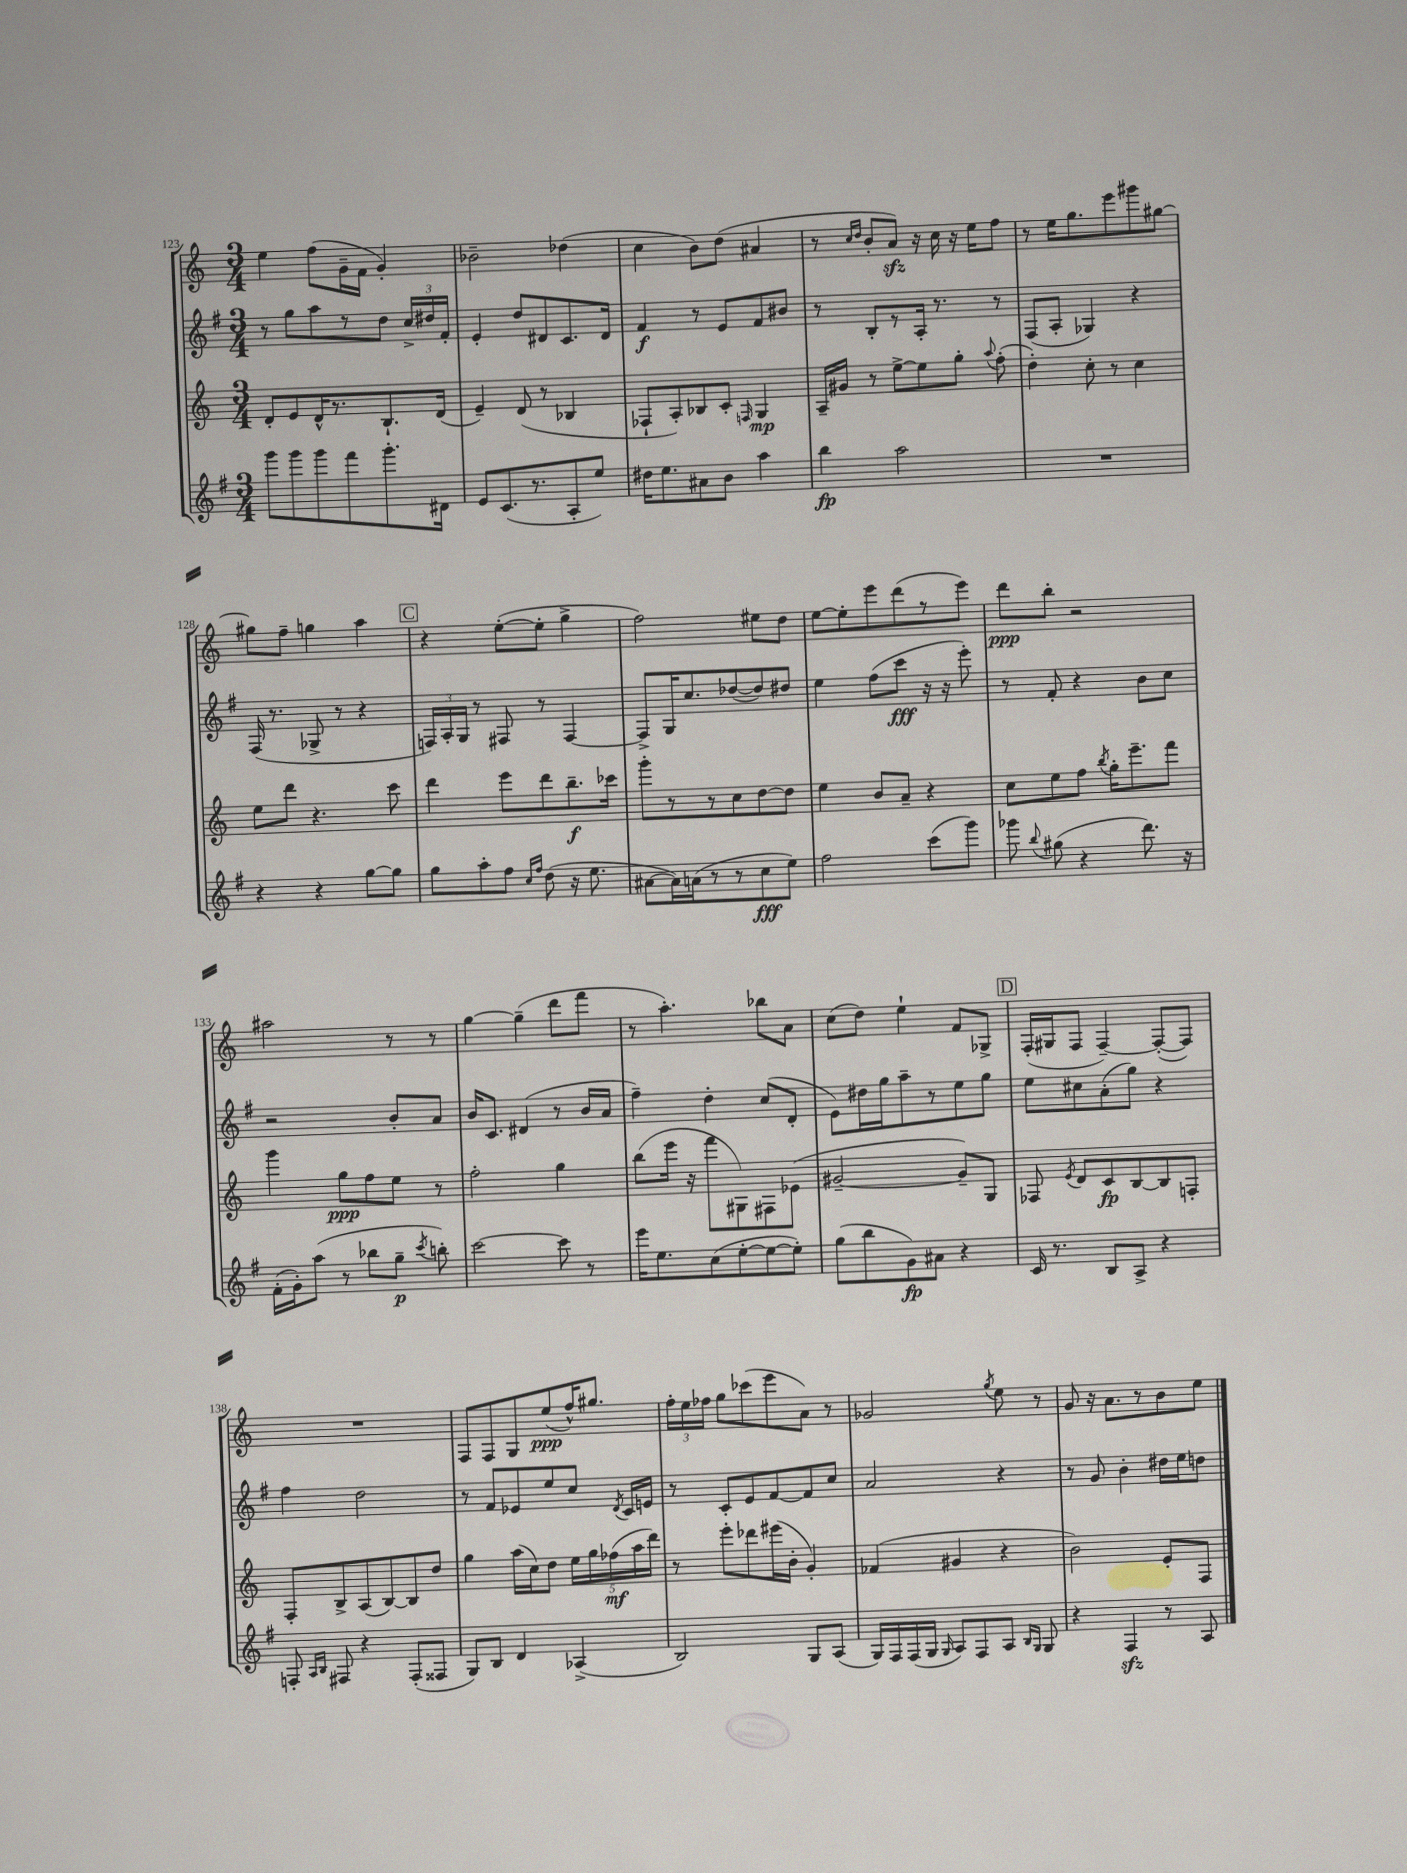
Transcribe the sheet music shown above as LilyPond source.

<<
\new StaffGroup <<
\new Staff = "s0" {
    \clef treble \key c \major \numericTimeSignature \time 3/4
    \autoBeamOff e''4 f''8[( g'16-- f'16] g'4-.) |
    bes'2-- des''4( |
    c''4 b'8[) d''8]( ais'4 |
    r8 \grace { c''16[ d''16] } b'8[-. a'8]\sfz) r16 c''16 r16 e''16[ f''8] |
    r8 e''16[ g''8. e'''8 gis'''8 gis''8]~ |
    gis''8[ f''8]-- g''4 a''4 |
    \mark \markup { \box "C" } r4 e''8[~-.( e''8]-. g''4-> |
    f''2) eis''8[ d''8] |
    e''8[~ e''8-. e'''8 d'''8( r8 e'''8]) |
    d'''8[\ppp b''8]-. r2 |
    ais''2 r8 r8 |
    g''4~ g''4--( d'''8[ f'''8] |
    r8 a''4.-.) bes''8[ a'8] |
    c''8[( d''8]) e''4-! f'8[ ges8]-> |
    \mark \markup { \box "D" } f16[-.( gis16 f8] f4~--) f8[~-.( f8]) |
    R2. |
    f8[ f8 g8 e''8\ppp( f''16-^) gis''8.] |
    \tuplet 3/2 { f''16[-. e''16 fes''16] } g''8[ ces'''8( e'''8 a'8]) r8 |
    ges'2 \acciaccatura { g''8 } e''8 r8 |
    g'8 r16 a'8.[ r8 b'8 e''8] \bar "|." |
}
\new Staff = "s1" {
    \clef treble \key g \major \numericTimeSignature \time 3/4
    \autoBeamOff r8 g''8[ a''8 r8 d''8] \tuplet 3/2 { c''16[-> dis''16 fis'16]-. } |
    e'4-. d''8[ dis'8 c'8. dis'16] |
    fis'4\f r8 e'8[ fis'8 bis'8] |
    r8 b8[-. r8 a16]-. r8. r8 |
    fis8[( a8]-. ges4) r4 |
    fis16( r8. ges8-> r8 r4 |
    \mark \markup { \box "C" } \tuplet 3/2 { f16[) a16-. g16] } r8 fis8 r8 fis4~ |
    fis8[-> g16 c''8. des''8~( des''8) dis''8] |
    e''4 fis''8[( c'''8]\fff r16 r16 e'''8-.) |
    r8 fis'8-. r4 b'8[ c''8] |
    r2 b'8[-. a'8] |
    b'16[ c'8.] dis'4( r8 b'16[ a'16] |
    fis''4--) d''4-. c''8[( d'8]-. |
    e'8[) dis''16 g''16 a''8-- r8 e''8 g''8] |
    \mark \markup { \box "D" } e''8[ cis''8 a'8-.( g''8]) r4 |
    fis''4 d''2 |
    r8 fis'8[ ees'8 e''8 c''8] \acciaccatura { d'8 } c'16[ e'16] |
    r8 c'8[-. e'8 fis'8~ fis'8 c''8] |
    a'2 r4 |
    r8 g'8 b'4-. dis''16[ e''16 d''8] \bar "|." |
}
\new Staff = "s2" {
    \clef treble \key c \major \numericTimeSignature \time 3/4
    \autoBeamOff d'8[-. e'8 d'16-^ r8. b8.-! d'16]( |
    e'4--) d'8( r8 bes4 |
    fes8[-! a8-.) bes8 c'8]-. \grace { f16 } g4\mp |
    a16[-- gis'16] r8 e''8[~-> e''8 g''8]-. \appoggiatura { a''8 } f''8-.( |
    d''4-.) c''8-. r8 c''4 |
    e''8[ d'''8] r4. c'''8 |
    \mark \markup { \box "C" } d'''4 e'''8[ d'''8 b''8.--\f ces'''16] |
    g'''8[-. r8 r8 c''8 d''8~ d''8] |
    e''4 b'8[ a'8]-- r4 |
    c''8[ e''8 f''8] \acciaccatura { b''8 } g''16[-. e'''8.-- f'''8] |
    g'''4 g''8[\ppp f''8 e''8] r8 |
    f''2-. g''4 |
    b''8[( e'''16] r16 f'''8[ gis8) fis8 ees'8]( |
    gis'2~-- gis'8[--) g8] |
    \mark \markup { \box "D" } fes8 \acciaccatura { e'8 } d'8[ c'8\fp b8~ b8 f8]-. |
    f8[-. b8-> a8( b8~) b8 d''8] |
    g''4 a''16[( c''16) d''8] \tuplet 5/4 { e''16[ g''16 fes''16\mf( a''16 d'''16]) } |
    r8 e'''8[-. des'''8 eis'''16( b'16]-. g'4-.) |
    fes'4( gis'4 r4 |
    b'2) e'8[-. f8] \bar "|." |
}
\new Staff = "s3" {
    \clef treble \key g \major \numericTimeSignature \time 3/4
    \autoBeamOff g'''8[ g'''8 g'''8 fis'''8 g'''8.-. dis'16] |
    e'8[ c'8.( r8. a8-. e''8]) |
    dis''16[ e''8. ais'8 b'8] a''4 |
    b''4\fp a''2 |
    R2. |
    r4 r4 g''8[~ g''8] |
    \mark \markup { \box "C" } g''8[ a''8-. fis''8] \grace { c''16[ fis''16] } d''8( r16 e''8. |
    ais'8[~ ais'16) a'16( r8 r8 c''8\fff e''8]) |
    fis''2 c'''8[( g'''8]) |
    ges'''8 \appoggiatura { b''8 } gis''8( r4 d'''8.) r16 |
    fis'16[-.( g'16-.) a''8]( r8 bes''8[ g''8]--\p \acciaccatura { c'''8 } b''8-.) |
    c'''2~ c'''8 r8 |
    e'''16[ e''8. c''8( e''8~-. e''8~ e''8]-.) |
    g''8[( b''8 g'8\fp) ais'8] r4 |
    \mark \markup { \box "D" } c'16 r8. b8[ a8]-> r4 |
    f8-. \grace { a16[ b16] } fis8 r4 fis8[-.( fisis8] |
    g8[) b8] d'4 aes4->( |
    b2) g8[ a8]( |
    g16[) fis16 fis16( g16] \grace { g16 } a8[) fis8 a8] \grace { b16[ g16] } g8 |
    r4 fis4\sfz r8 a8 \bar "|." |
}
>>
>>
\layout { \context { \Score currentBarNumber = #123 } }
